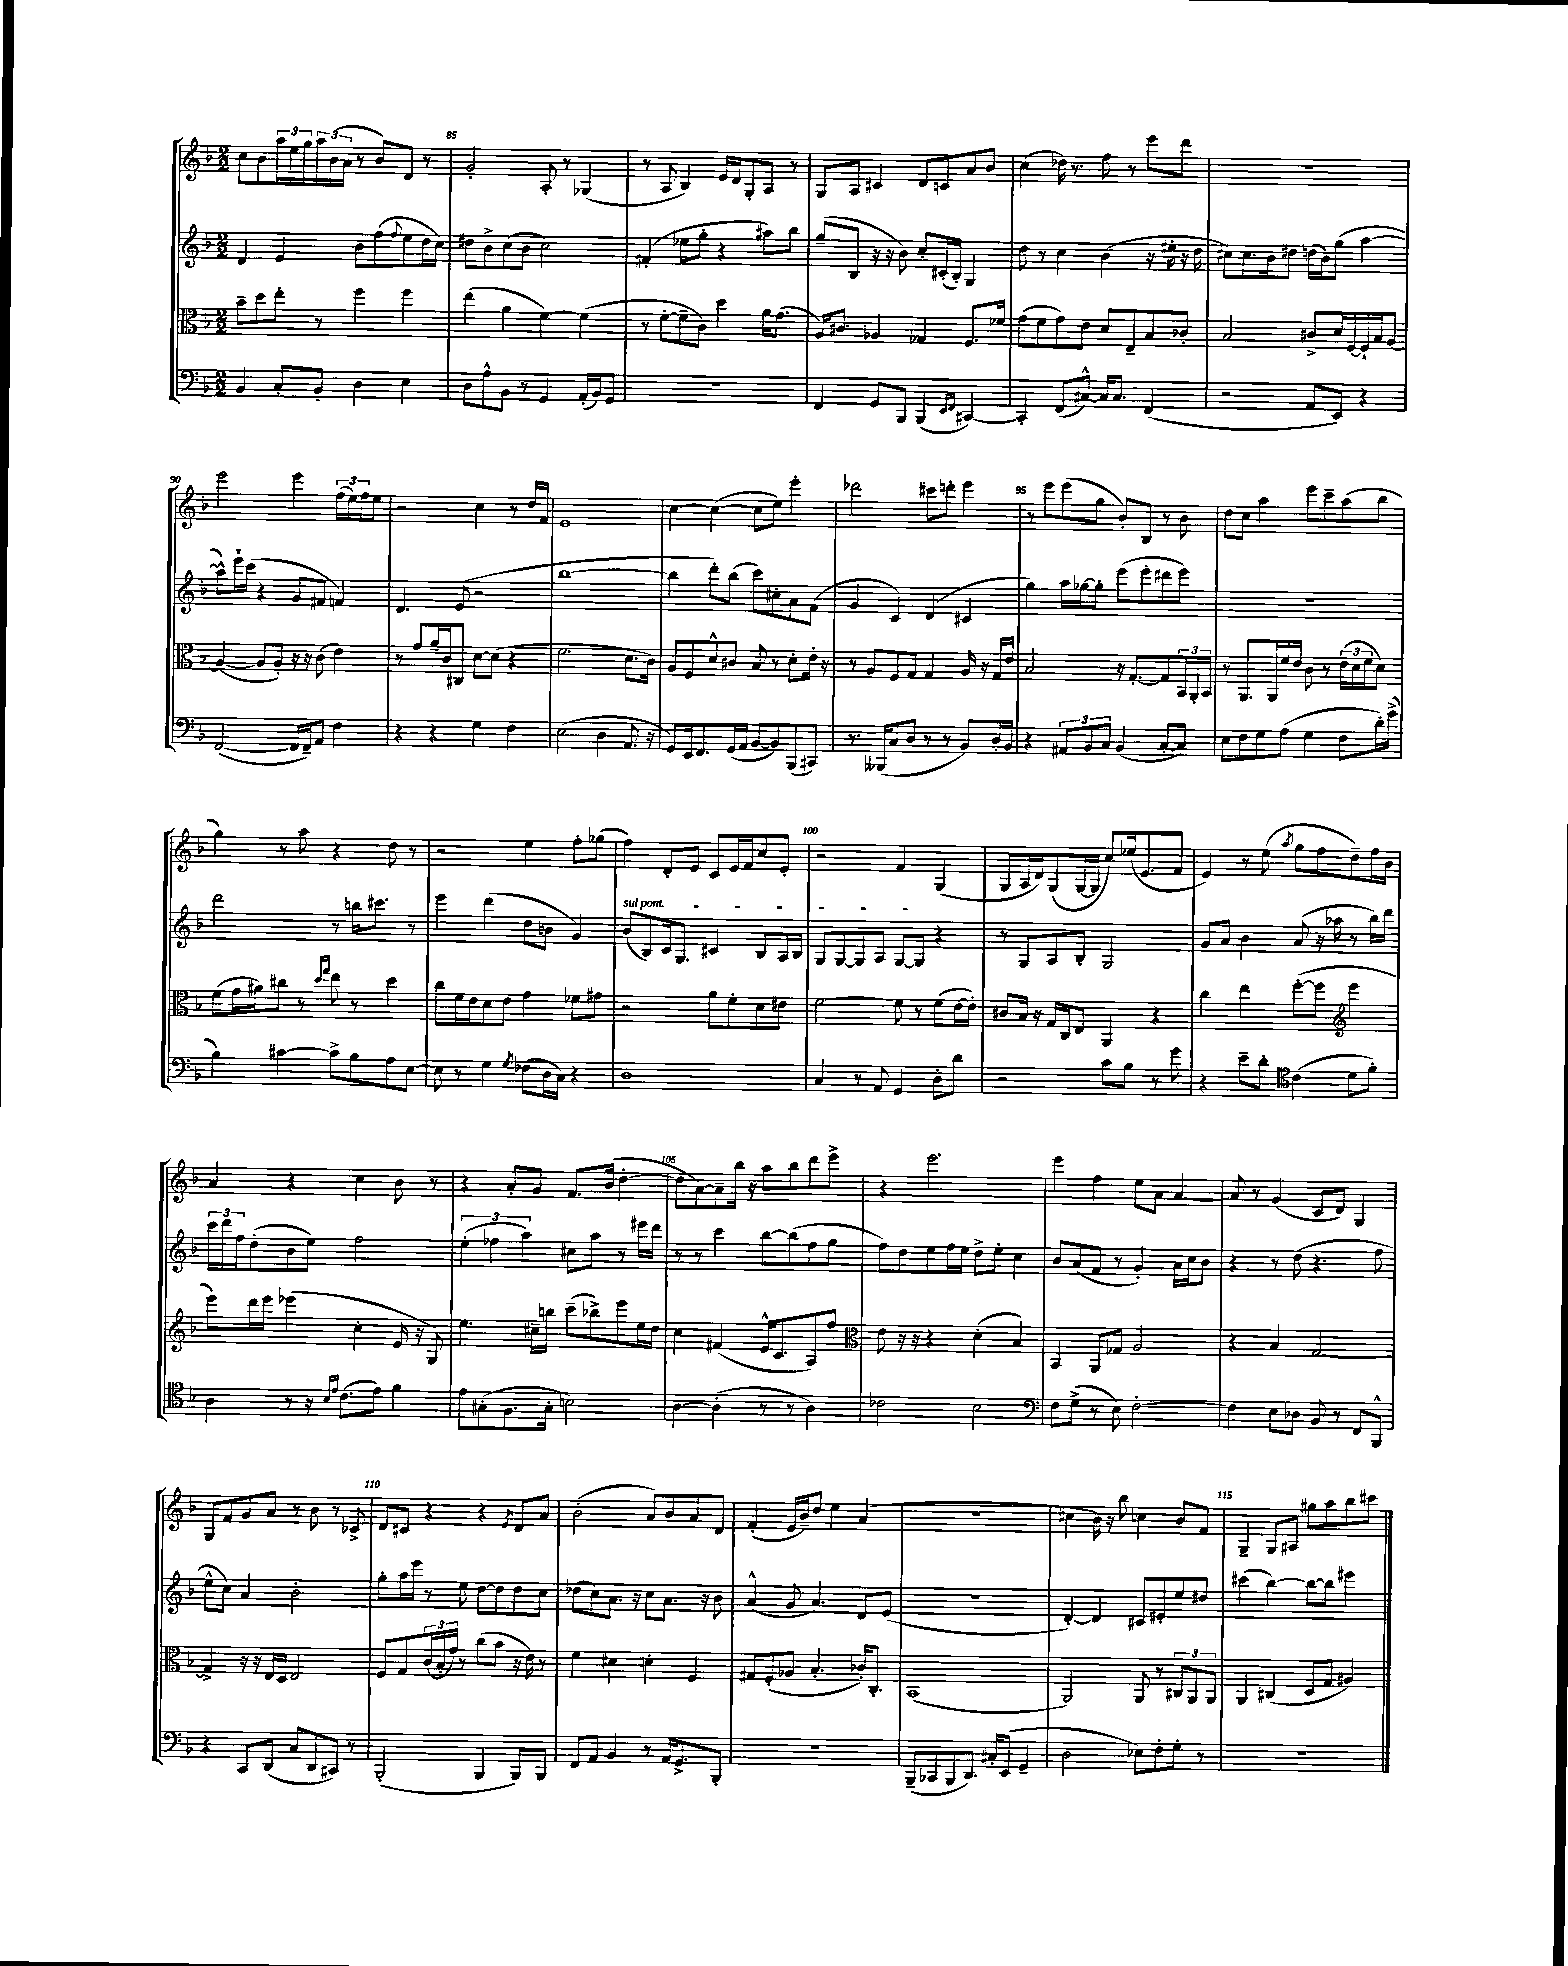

**kern	**kern	**kern	**kern
*staff4	*staff3	*staff2	*staff1
*clefF4	*clefC3	*clefG2	*clefG2
*k[b-]	*k[b-]	*k[b-]	*k[b-]
*M2/2	*M2/2	*M2/2	*M2/2
4BB-	8b-~	4d	8cc
.	8dd	.	8b-
8C'	8ee'	4e	24aa
.	.	.	24ee
.	.	.	24gg
8BB-'	8r	.	24aa
.	.	.	(24b-
.	.	.	24a
4D	4ff	8b-	8r
.	.	(8ff	8b-)
.	.	8qqff	.
4E	4ff	8ee	8d
.	.	16dd	8r
.	.	16cc)	.
=	=	=	=
8D	(4ee	8dd#	2g'
8A^^	.	8b-^	.
8BB-	4a	(8cc	.
8r	.	8b-	.
4GG	[4f)	2cc)	8A'
.	.	.	8r
(16AA'	(4f]	.	(4G-
16BB-)	.	.	.
8GG	.	.	.
=	=	=	=
1r	8r	(4f#'	8r
.	[8f'	.	8A
.	8f~]	8ee-	4B-)
.	8c)	8gg'	.
.	4dd	4r	16e
.	.	.	16d
.	.	.	8G'
.	16a	8aa#)	8A
.	(8.g	.	.
.	.	8bb-	8r
=	=	=	=
4FF	16A)	(8gg~	8G
.	8.c#	.	.
.	.	8B-	8A
8GG	4A-	16r	4c#
.	.	16r	.
8BBB-	.	8b-)	.
(4BBB-	4G-	8cc'	8d
.	.	(16c#'	8c
.	.	16B-')	.
16qqEE	.	.	.
16qqFF	.	.	.
[4CC#)	8.F	4G	8a
.	.	.	8b-
.	16f-	.	.
=	=	=	=
4CC#']	(8g	8dd	(4cc
.	8f	8r	.
(8FF	8g)	4cc	16dd-)
.	.	.	8.r
[8C#^^)	8e	.	.
16C#]	8d	(4b-	8ff
8.C#	.	.	.
.	8E~	.	8r
(4FF	8B-	16r	8eee
.	.	16ee#'	.
.	8c-'	16r	8ddd
.	.	16dd	.
=	=	=	=
2r	2B-	8cc#)	1r
.	.	8.cc#	.
.	.	16b-	.
.	.	8dd#	.
8AA	8c#^	(16dd	.
.	.	16b-)	.
8EE)	16d	(8gg	.
.	[16F	.	.
4r	16F`]	[4aa	.
.	16B-	.	.
.	[8A	.	.
=	=	=	=
([2FF	(4A_	8aa^^])	2eee
.	.	16eee`	.
.	.	(16ccc	.
.	8A]	4r	.
.	8A')	.	.
16FF]	16r	8g	4eee
16FF~)	16r	.	.
8AA	(8c	8f#	.
4F	4e)	4f)	(24ff
.	.	.	24ee)
.	.	.	24ff
.	.	.	8ee
=	=	=	=
4r	8r	4.d	2r
.	8g	.	.
4r	16a~	.	.
.	16c	.	.
.	8C#	(8e	.
4G	[8d	2r	4cc
.	(8d]	.	.
4F	4r	.	8r
.	.	.	16dd
.	.	.	16f
=	=	=	=
(2E	2.f	[1bb-	1e
4D	.	.	.
8.AA	8.d	.	.
16r	16c)	.	.
=	=	=	=
8GG)	8A	4bb-]	[4cc
16EE	8F	.	.
8.FF	.	.	.
.	8d^^	8ddd')	(4cc_
(16GG	8c#	(8bb-	.
16AA	.	.	.
[8BB-	8B-	8ccc)	8cc]
8BB-])	8r	8cc#'	8ee)
(8BBB-	8d'	8a	4eee'
8CC#)	16e'	(8f	.
.	16r	.	.
=	=	=	=
8.r	8r	4g	2ddd-
.	8A	.	.
(16BBB--	.	.	.
8C	8F	4c)	.
8D	8G	.	.
8r	4G	(4d	8ccc#
8r	.	.	8ddd'
8BB-)	16A	4c#	4eee
.	16r	.	.
16D'	16G	.	.
16BB-	16e	.	.
=	=	=	=
4r	2B-	4gg)	8r
.	.	.	8eee
12AA#	.	16aa	(8eee
.	.	[16gg-	.
12BB-	.	.	.
.	.	8gg-']	8gg
12C	.	.	.
(4BB-	16r	(8eee	8b-')
.	[8.G'	.	.
.	.	8eee'	8B-
[8C'	8G]	8ddd#	8r
8C])	24BB-	8eee)	8b-
.	24AA'	.	.
.	24BB-	.	.
=	=	=	=
8E	8r	1r	8dd
8F	8.AA	.	8cc
8G	.	.	4aa
.	16AA	.	.
(8A	16f	.	.
.	16e	.	.
4G	8c	.	8eee
.	8r	.	8ccc~
8F	(24e	.	(8aa
.	24d	.	.
.	24f	.	.
16d')	8d)	.	8bb-
(16g^	.	.	.
=	=	=	=
4B-)	(8f	2ddd	4gg)
.	16g	.	.
.	16a#)	.	.
[4c#	8cc#	.	8r
.	8r	.	8aa
.	16qqdd	.	.
.	16qqgg	.	.
8c#^]	8ee	8r	4r
8B-	8r	16bb	.
.	.	8.ccc#	.
8A	4dd	.	8dd
[8E	.	8r	8r
=	=	=	=
8E]	8cc	4eee	2r
8r	16f	.	.
.	16e	.	.
4G	8d	(4ddd	.
.	8e	.	.
8qG	.	.	.
(8F-	4g	8dd	4ee
16D	.	8b	.
16C)	.	.	.
4r	8f-	4g)	8ff'
.	8g#	.	(8gg-
=	=	=	=
1D	2r	(8b-	4ff)
.	.	8B-)	.
.	.	16c	8d'
.	.	8.G	.
.	.	.	8e
.	8a	4c#	8c
.	8f'	.	16e
.	.	.	16f
.	8d	8B-	8cc
.	8e#	16A	8e'
.	.	16B-	.
=	=	=	=
4C	[2f	8G	2r
.	.	[8G	.
8r	.	8G]	.
8AA	.	8A	.
4GG	8f]	[8G	4f
.	8r	8G]	.
8D'	(8f	4r	(4G
8d	[16e	.	.
.	16e'])	.	.
=	=	=	=
2r	8c#	8r	8G
.	16B-	8G	16A
.	16r	.	16d)
.	16G	8A	(8G
.	16C	.	.
.	8E	8B-'	[16G
.	.	.	16G]
8c	4AA	2G	8cc)
8B-	.	.	(16ee-
.	.	.	8.e
8r	4r	.	.
8g	.	.	8f
=	=	=	=
4r	4cc	8g	4e)
.	.	8a	.
8e~	4ee	4b-	8r
8d'	.	.	(8ee
*clefC4	*	*	*
.	.	.	8qaa
(4c	([8ff'	(8a	8gg
.	8ff]	16r	8ff
.	.	16aa-	.
*	*clefG2	*	*
8d	4eee	8r	8dd~)
8f')	.	16bb-)	16ff
.	.	16ddd	16b-
=	=	=	=
4A	8eee)	24ccc	4a
.	.	24ddd	.
.	.	24ff	.
.	16ddd	(8dd'	.
.	16eee	.	.
8r	(4eee-	8b-	4r
16r	.	8ee)	.
16qqB-	.	.	.
16qqe	.	.	.
(8.c	.	.	.
.	4cc'	2ff	4cc
8e)	.	.	.
4f	16e	.	8b-
.	16r	.	.
.	8G)	.	8r
=	=	=	=
8e	4.ee	(6ee'	4r
(8G#'	.	.	.
.	.	6ff-	.
8.F	.	.	8a'
.	.	6aa)	.
.	16cc#~	.	8g
16G#'	16bb	.	.
2B)	(8ccc~	8cc#	8.f
.	8bb-^)	8aa	.
.	.	.	(16b-
.	8eee	8r	[4dd'
.	16ee	16eee#	.
.	16dd	16ddd	.
=	=	=	=
[4A	4cc	8r	8dd]
.	.	8r	[8a)
(4A']	(4f#	4ccc	8a~]
.	.	.	16bb-
.	.	.	16r
8r	16e^^	[8bb-	8aa
.	8.c	.	.
8r	.	(8bb-]	8bb-
4A)	8A)	8ff	8ddd
.	8ff	8gg	8eee^
=	=	=	=
*	*clefC3	*	*
2c-	8e	8ff)	4r
.	16r	8dd	.
.	16r	.	.
.	4r	8ee	2.eee
.	.	16ff	.
.	.	16ee	.
2B-	(4d'	8dd^	.
.	.	8ee'	.
.	4B-)	4cc	.
=	=	=	=
*clefF4	*	*	*
8F	4BB-	8b-	4eee
(8G^	.	(8a	.
8r	8AA	8f	4ff
8E)	8G-	8r	.
[2F'	2A	4g')	8ee
.	.	.	8a
.	.	16a	[4a
.	.	16cc	.
.	.	8b-	.
=	=	=	=
4F]	4r	4r	8a]
.	.	.	8r
8E	4B-	8r	(4g
8D-	.	(8dd	.
8BB-	[2G	4.r	8c
8r	.	.	8d)
8FF	.	.	4G
8BBB-^^	.	8ff	.
=	=	=	=
4r	4G^]	8ee^^	8G
.	.	8cc)	8f
8CC	16r	4a	8g
.	16r	.	.
(8DD	16E	.	8a
.	16D	.	.
8C	2E	2b-'	8r
8DD	.	.	8b-
8CC#)	.	.	8r
8r	.	.	8c-^
=	=	=	=
(2BBB-'	8F	8gg'	8d
.	8G	16aa	8c#
.	.	16eee	.
.	(24c	8r	4r
.	24B-'	.	.
.	24g)	.	.
.	8r	8ee	.
4BBB-	(8cc	[8dd	4r
.	8b-	8dd]	.
.	.	.	8qe
8BBB-)	16r	8dd	8d
.	16e)	.	.
8BBB-	8r	8cc	8a
=	=	=	=
8FF	4f	(8dd-	(2b-'
8AA	.	8cc)	.
4BB-	4d#	8.a	.
.	.	16r	.
8r	4d'	8cc	8a)
16AA	.	8.a	8b-
8.GG^	.	.	.
.	4F	.	8a
.	.	16r	.
8BBB-'	.	8b-	8d
=	=	=	=
1r	8G#	(4a^^	(4f'
.	(8F'	.	.
.	8A-	8g	16e
.	.	.	16b-~)
.	4.B-'	4.a)	8dd
.	.	.	4ee
.	16c-')	8d	(4a
.	8.C'	.	.
.	.	(8e	.
=	=	=	=
(8BBB-~	(1BB-	1r	1r
8CC-	.	.	.
8BBB-	.	.	.
8.DD)	.	.	.
16C#'	.	.	.
(8EE	.	.	.
4GG~	.	.	.
=	=	=	=
2D	2AA)	[4d')	4cc#
.	.	4d]	16b-)
.	.	.	16r
.	.	.	8bb-
8E-)	8AA	8c#	4cc
8F'	8r	8e#'	.
8G'	12C#	8ee	8b-
.	12AA	.	.
8r	.	8dd#	8f
.	12AA	.	.
=	=	=	=
1r	4AA	(4ccc#	4G~
.	(4C#	[4bb-)	8G
.	.	.	8A#
.	8D	8bb-_	8gg#
.	8G	8bb-]	8aa
.	4A#)	4eee#	8bb-
.	.	.	8ccc#
==	==	==	==
*-	*-	*-	*-
